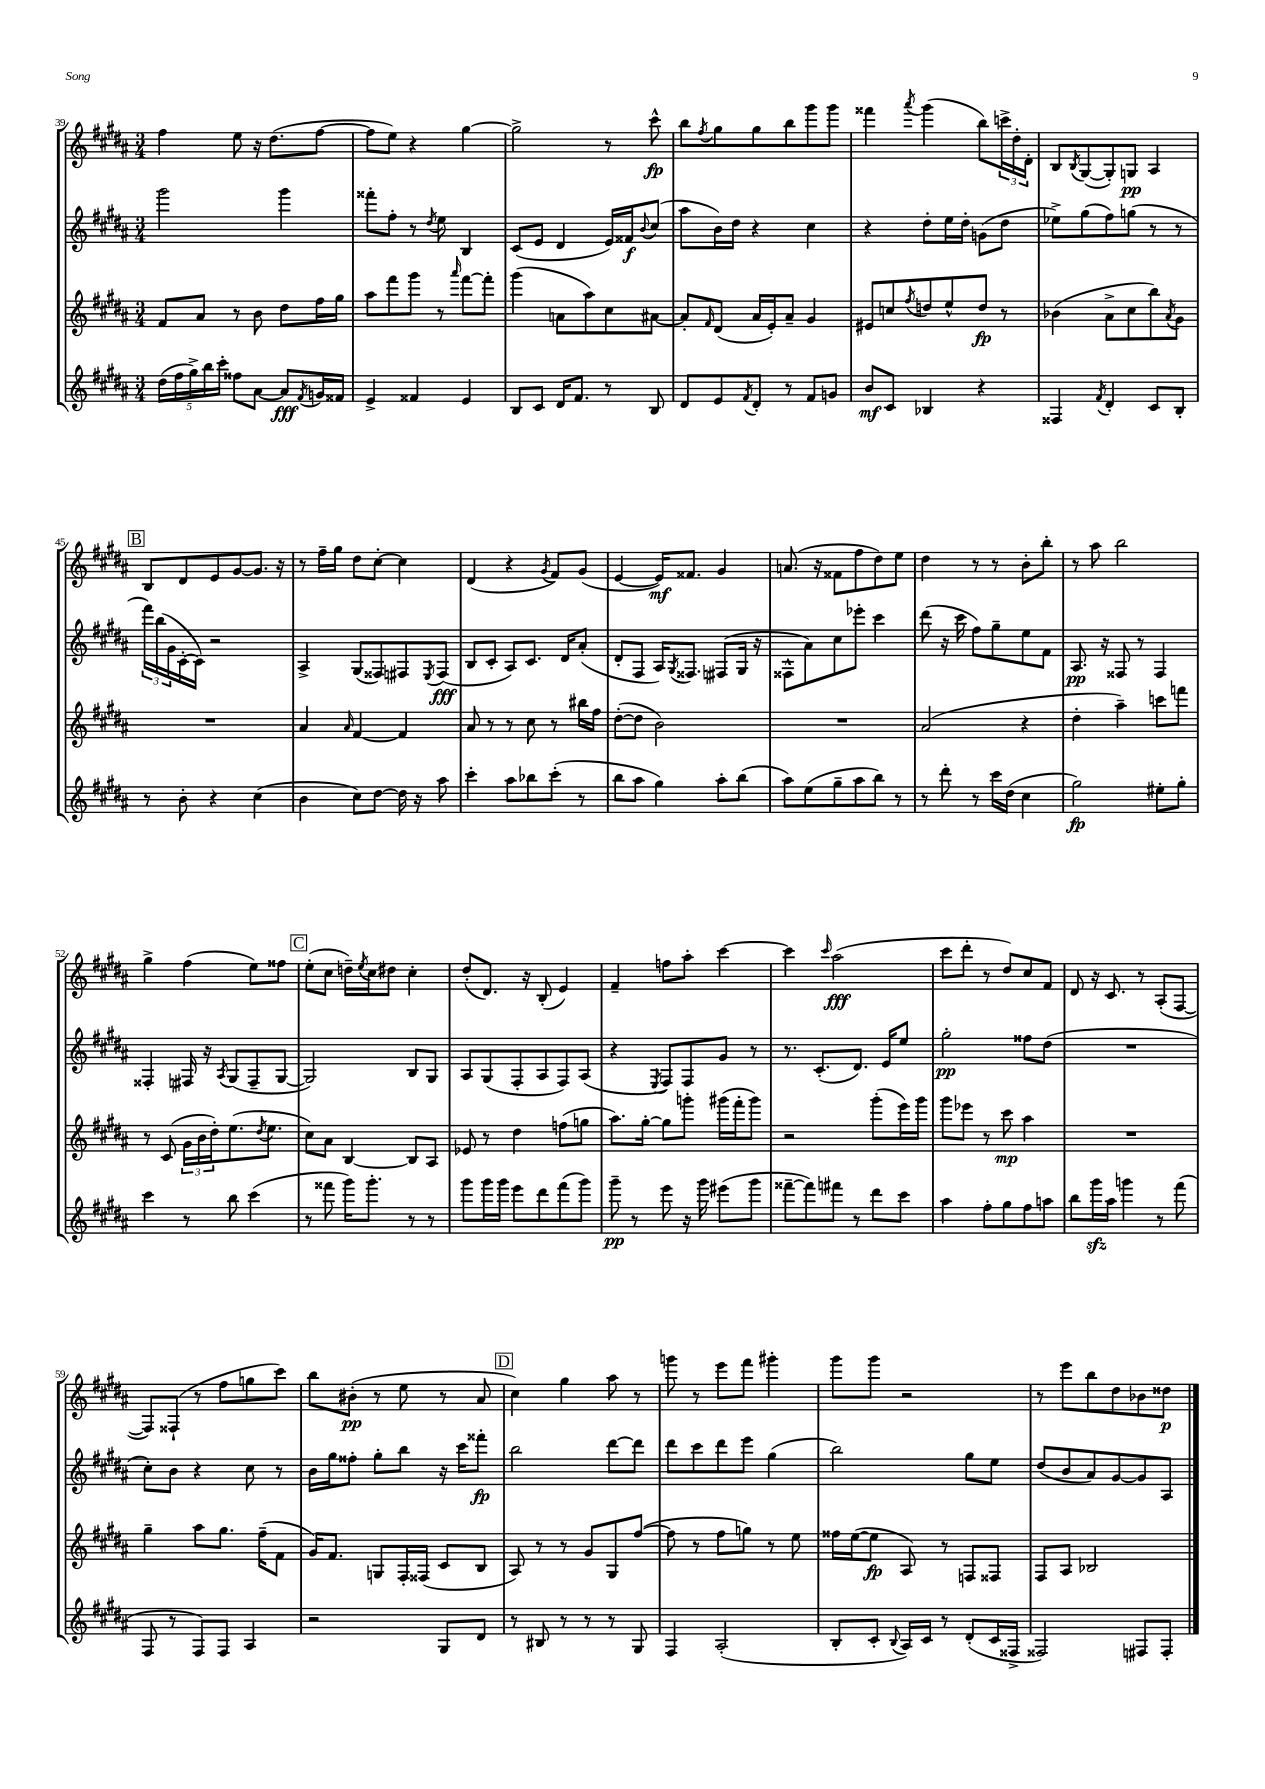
<<
\new StaffGroup <<
\new Staff = "s0" {
    \clef treble \key b \major \numericTimeSignature \time 3/4
    fis''4 e''8 r16 dis''8.( fis''8~ |
    fis''8 e''8) r4 gis''4~ |
    gis''2-> r8 cis'''8-^\fp |
    b''8 \acciaccatura { fis''8 } gis''8 gis''8 b''8 gis'''8 gis'''8 |
    fisis'''4 \acciaccatura { ais'''8 } gis'''4( b''8) \tuplet 3/2 { c'''16-> dis''16-. dis'16-. } |
    b8 \acciaccatura { b8 } gis8~( gis8-.) g8\pp ais4 |
    \mark \markup { \box "B" } b8 dis'8 e'8 gis'8~ gis'8. r16 |
    r8 fis''16-- gis''16 dis''8 cis''8~-. cis''4 |
    dis'4( r4 \acciaccatura { gis'8 } fis'8) gis'8( |
    e'4~ e'16\mf) fisis'8. gis'4 |
    a'8.( r16 fisis'8 fis''8 dis''8) e''8 |
    dis''4 r8 r8 b'8-. b''8-. |
    r8 ais''8 b''2 |
    gis''4-> fis''4( e''8) fisis''8 |
    \mark \markup { \box "C" } e''8-.( cis''8 d''16--) \acciaccatura { e''8 } cis''16 dis''8 cis''4-. |
    dis''8-.( dis'8.) r16 b8-.( e'4) |
    fis'4-- f''8 ais''8-. cis'''4~ |
    cis'''4 \grace { cis'''16 } ais''2\fff( |
    cis'''8 dis'''8-. r8 dis''8) cis''8 fis'8 |
    dis'8 r16 cis'8. r8 ais8-.( fis8~ |
    fis8) fisis8-!( r8 fis''8 g''8 cis'''8) |
    b''8 bis'8-.\pp( r8 e''8 r8 ais'8 |
    \mark \markup { \box "D" } cis''4) gis''4 ais''8 r8 |
    g'''8 r8 e'''8 fis'''8 gis'''4-. |
    gis'''8 gis'''8 r2 |
    r8 e'''8 b''8 dis''8 bes'8 disis''8\p \bar "|." |
}
\new Staff = "s1" {
    \clef treble \key b \major \numericTimeSignature \time 3/4
    gis'''2 gis'''4 |
    fisis'''8-. fis''8-. r8 \acciaccatura { dis''8 } e''8 b4 |
    cis'8( e'8 dis'4 e'16) fisis'16\f \appoggiatura { b'8 } cis''8( |
    ais''8 b'16) dis''16 r4 cis''4 |
    r4 dis''8-. e''16 dis''16-. g'8( dis''8 |
    ees''8->) gis''8( fis''8) g''8( r8 r8 |
    \mark \markup { \box "B" } \tuplet 3/2 { fis'''16) b''16( gis'16 } cis'16~-. cis'16) r2 |
    ais4-> gis8( fisis8) fis8 \acciaccatura { e8 } fis8\fff( |
    b8 cis'8-. ais8) cis'8. dis'16 ais'8-.( |
    dis'8-. fis8 ais16) \acciaccatura { gis8 } fisis8. fis8( gis16 r16 |
    fisis8-^ ais'8) cis''8 ees'''8-. cis'''4 |
    dis'''8( r16 cis'''16 fis''8) gis''8-- e''8 fis'8 |
    ais8.\pp r16 fisis8 r8 fisis4 |
    fisis4-. fis16 r16 \acciaccatura { ais8 } gis8( fis8-- gis8~ |
    \mark \markup { \box "C" } gis2) b8 gis8 |
    ais8 gis8( fis8-. ais8 fis8) ais8( |
    r4 \acciaccatura { e8 } fis8) fis8 gis'8 r8 |
    r8. cis'8.-.( dis'8.) e'16 e''8 |
    gis''2-.\pp fisis''8 dis''8( |
    R2. |
    cis''8-.) b'8 r4 cis''8 r8 |
    b'16 gis''16 fisis''8-. gis''8-. b''8 r16 cis'''16 fisis'''8-.\fp |
    \mark \markup { \box "D" } b''2 dis'''8~ dis'''8 |
    dis'''8 cis'''8 dis'''8 e'''8 gis''4( |
    b''2) gis''8 e''8 |
    dis''8( b'8 ais'8) gis'8~ gis'8 ais8 \bar "|." |
}
\new Staff = "s2" {
    \clef treble \key b \major \numericTimeSignature \time 3/4
    fis'8 ais'8 r8 b'8 dis''8 fis''16 gis''16 |
    ais''8 fis'''8 gis'''8 r8 \grace { ais'''16 } fis'''8~ fis'''8-. |
    gis'''4( a'8 ais''8) cis''8 ais'8~ |
    ais'8-. \grace { fis'16 } dis'8( ais'16 e'16-.) ais'8-- gis'4 |
    eis'8 c''8 \acciaccatura { fis''8 } d''8 e''8-^ d''8\fp r8 |
    bes'4( ais'8-> cis''8 b''8) \acciaccatura { ais'8 } gis'8 |
    \mark \markup { \box "B" } R2. |
    ais'4 \grace { ais'16 } fis'4~ fis'4 |
    ais'8 r8 r8 cis''8 r8 bis''16 fis''16 |
    dis''8~-.( dis''8 b'2) |
    R2. |
    ais'2( r4 |
    dis''4-. ais''4--) c'''8 f'''8 |
    r8 cis'8( \tuplet 3/2 { gis'16 b'16 dis''16-.) } e''8.( \acciaccatura { dis''8 } e''8. |
    \mark \markup { \box "C" } cis''8) ais'8 b4~ b8 ais8 |
    ees'8 r8 dis''4 f''8( g''8 |
    ais''8.) gis''16~-. gis''8 g'''8-. gis'''16( fis'''16-. gis'''8) |
    r2 gis'''8-.( e'''16) gis'''16 |
    gis'''8 ees'''8 r8 cis'''8\mp ais''4 |
    R2. |
    gis''4-- ais''8 gis''8. fis''16--( fis'8 |
    gis'16) fis'8. g8 fis16-. fisis16( cis'8 b8 |
    \mark \markup { \box "D" } ais8) r8 r8 gis'8 gis8 fis''8~( |
    fis''8 r8 fis''8 g''8) r8 e''8 |
    fisis''16 e''16~( e''8\fp ais8) r8 f8 fisis8 |
    fis8 ais8 bes2 \bar "|." |
}
\new Staff = "s3" {
    \clef treble \key b \major \numericTimeSignature \time 3/4
    \tuplet 5/4 { dis''16( fis''16 gis''16->) b''16 cis'''16-. } fisis''8 ais'8~ ais'8\fff \acciaccatura { fis'8 } g'16 fisis'16 |
    e'4-> fisis'4 e'4 |
    b8 cis'8 dis'16 fis'8. r8 b8 |
    dis'8 e'8 \acciaccatura { fis'8 } dis'8-. r8 fis'8 g'8 |
    b'8\mf cis'8 bes4 r4 |
    fisis4 \acciaccatura { fis'8 } dis'4-. cis'8 b8-. |
    \mark \markup { \box "B" } r8 b'8-. r4 cis''4( |
    b'4 cis''8) dis''8~ dis''16 r16 ais''8 |
    cis'''4-. ais''8 bes''8 cis'''8-.( r8 |
    b''8 ais''8 gis''4) ais''8-. b''8( |
    ais''8) e''8( gis''8-- ais''8 b''8) r8 |
    r8 dis'''8-. r8 cis'''16 dis''16( cis''4 |
    gis''2\fp) eis''8-. gis''8-. |
    cis'''4 r8 b''8 cis'''4( |
    \mark \markup { \box "C" } r8 fisis'''8 gis'''16) gis'''8.-. r8 r8 |
    gis'''8 gis'''16 gis'''16 e'''8 dis'''8 fis'''8( gis'''8) |
    gis'''8--\pp r8 e'''8 r16 gis'''16 eis'''8( gis'''8 |
    fisis'''8~-- fisis'''8) fis'''8 r8 dis'''8 cis'''8 |
    ais''4 fis''8-. gis''8 fis''8 a''8 |
    b''8 gis'''16\sfz ais''16 g'''4 r8 fis'''8( |
    fis8 r8 fis8) fis8 ais4 |
    r2 gis8 dis'8 |
    \mark \markup { \box "D" } r8 bis8 r8 r8 r8 gis8 |
    fis4 ais2-.( |
    b8-. cis'8-. \appoggiatura { b8 } ais16) cis'16 r8 dis'8-.( cis'16 fisis16-> |
    fisis2) fis8 fis8-. \bar "|." |
}
>>
>>
\layout { \context { \Score currentBarNumber = #39 } }
